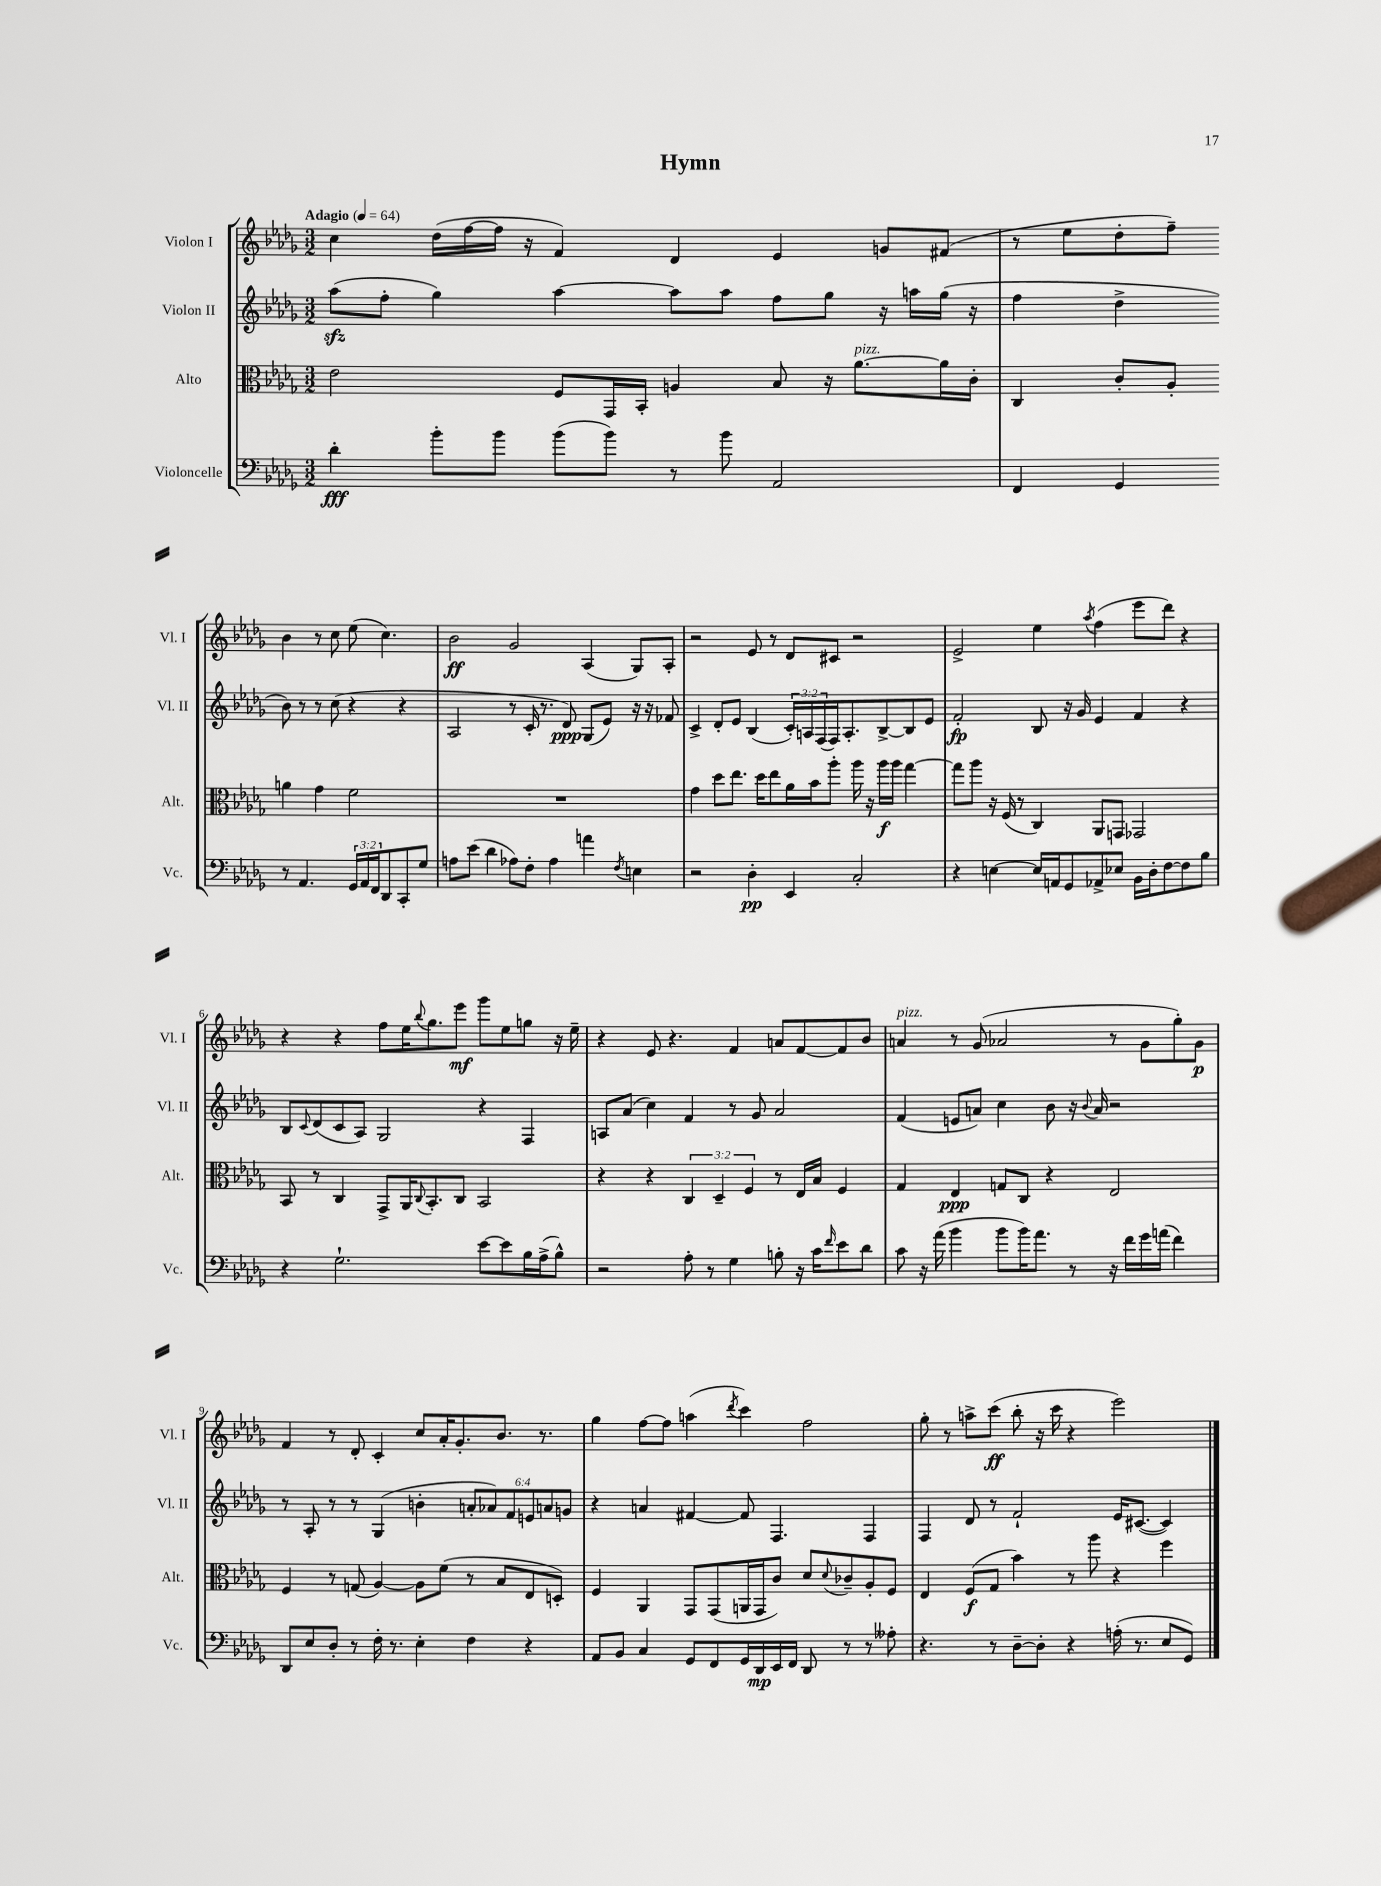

**kern	**dynam	**kern	**dynam	**kern	**dynam	**kern	**dynam
*part4	*part4	*part3	*part3	*part2	*part2	*part1	*part1
*staff4	*staff4	*staff3	*staff3	*staff2	*staff2	*staff1	*staff1
*I"Violoncelle	*	*I"Alto	*	*I"Violon II	*	*I"Violon I	*
*I'Vc.	*	*I'Alt.	*	*I'Vl. II	*	*I'Vl. I	*
*clefF4	*	*clefC3	*	*clefG2	*	*clefG2	*
*k[b-e-a-d-g-]	*	*k[b-e-a-d-g-]	*	*k[b-e-a-d-g-]	*	*k[b-e-a-d-g-]	*
*M3/2	*	*M3/2	*	*M3/2	*	*M3/2	*
*MM64	*	*MM64	*	*MM64	*	*MM64	*
=1	=1	=1	=1	=1	=1	=1	=1
!	!	!	!	!	!	!LO:TX:a:B:t=Adagio	!
4d-'\	fff	2e-\	.	(8aa-zz\L	.	4cc\	.
.	.	.	.	8ff'\J	.	.	.
8b-'\L	.	.	.	4gg-\)	.	(16dd-\LL	.
.	.	.	.	.	.	[16ff\	.
8b-\J	.	.	.	.	.	16ff\JJ]	.
.	.	.	.	.	.	16r	.
(8b-\L	.	8F/L	.	[4aa-\	.	4f/)	.
8b-\J)	.	16GG-/L	.	.	.	.	.
.	.	16BB-'/JJ	.	.	.	.	.
8r	.	4An/	.	8aa-\L]	.	4d-/	.
8b-\	.	.	.	8aa-\J	.	.	.
2AA-/	.	8B-/	.	8ff\L	.	4e-/	.
.	.	16r	.	8gg-\J	.	.	.
!	!	!LO:TX:a:i:t=pizz.	!	!	!	!	!
.	.	[8.a-\L	.	.	.	.	.
.	.	.	.	16r	.	8gn/L	.
.	.	.	.	16aan\LL	.	.	.
.	.	16a-\L]	.	(16gg-\JJ	.	(8f#X/J	.
.	.	16c'\JJ	.	16r	.	.	.
=2	=2	=2	=2	=2	=2	=2	=2
4FF/	.	4C/	.	4ff\	.	8r	.
.	.	.	.	.	.	8ee-\L	.
4GG-/	.	8c'/L	.	4dd-^\	.	8dd-'\	.
.	.	8A-'/J	.	.	.	8ff~\J)	.
8r	.	4an\	.	8b-\)	.	4b-\	.
4.AA-/	.	.	.	8r	.	.	.
.	.	4g-\	.	8r	.	8r	.
.	.	.	.	(8cc\	.	8cc\	.
24GG-/LL	.	2f\	.	4r	.	(8ee-\	.
24AA-/	.	.	.	.	.	.	.
24FF/J	.	.	.	.	.	.	.
8DD-/	.	.	.	.	.	4.cc\)	.
8CC'/	.	.	.	4r	.	.	.
8G-/J	.	.	.	.	.	.	.
!!LO:LB:g=z
=3	=3	=3	=3	=3	=3	=3	=3
8An\L	.	1.r	.	2A-/	.	2b-\	ff
(8e-\J	.	.	.	.	.	.	.
4d-\	.	.	.	.	.	.	.
8A-X\L)	.	.	.	8r	.	2g-/	.
8F'\J	.	.	.	16c'/	.	.	.
.	.	.	.	8.r	.	.	.
4A-\	.	.	.	.	.	.	.
.	.	.	.	8d-/)	ppp	.	.
4an\	.	.	.	(8G-/L	.	(4A-/	.
.	.	.	.	8e-/J)	.	.	.
8qF/	.	.	.	.	.	.	.
4En\	.	.	.	16r	.	8G-/L)	.
.	.	.	.	16r	.	.	.
.	.	.	.	8f-X/	.	8A-'/J	.
=4	=4	=4	=4	=4	=4	=4	=4
2r	.	4g-\	.	4c^/	.	2r	.
.	.	8dd-\L	.	8d-'/L	.	.	.
.	.	8.ee-\J	.	8e-/J	.	.	.
4D-'\	pp	.	.	(4B-/	.	8e-/	.
.	.	16dd-\KL	.	.	.	.	.
.	.	8ee-\	.	.	.	8r	.
4EE-/	.	16a-\L	.	24c'/LL)	.	8d-/L	.
.	.	.	.	24An/	.	.	.
.	.	16b-\J	.	.	.	.	.
.	.	.	.	(24F/	.	.	.
.	.	8aa-'\J	.	16F/J)	.	8c#X/J	.
.	.	.	.	8.A'/	.	.	.
2C'/	.	16aa-\	.	.	.	2r	.
.	.	16r	.	.	.	.	.
.	.	16aa-\LL	f	[8B-^/	.	.	.
.	.	16aa-\JJ	.	.	.	.	.
.	.	[4gg-\	.	8B-/]	.	.	.
.	.	.	.	8e-/J	.	.	.
=5	=5	=5	=5	=5	=5	=5	=5
4r	.	8gg-\L]	.	2f'/	fp	2e-^/	.
.	.	8aa-\J	.	.	.	.	.
[4En\	.	16r	.	.	.	.	.
.	.	(16F/	.	.	.	.	.
.	.	8r	.	.	.	.	.
16E/LL]	.	4C/)	.	8B-/	.	4ee-\	.
16AAn/J	.	.	.	.	.	.	.
8GG-/	.	.	.	16r	.	.	.
.	.	.	.	16g-/	.	.	.
.	.	.	.	.	.	8qaa-/	.
8AA-X^/	.	8AA-/L	.	4e-/	.	(4ff\	.
8E-X/J	.	8GGn/J	.	.	.	.	.
16BB-\LL	.	2GG-X/	.	4f/	.	8eee-\L	.
16D-'\J	.	.	.	.	.	.	.
[8F\	.	.	.	.	.	8ddd-\J)	.
8F\]	.	.	.	4r	.	4r	.
8B-\J	.	.	.	.	.	.	.
!!LO:LB:g=z
=6	=6	=6	=6	=6	=6	=6	=6
4r	.	8BB-/	.	8B-/L	.	4r	.
.	.	.	.	8qqc/	.	.	.
.	.	8r	.	(8d-/	.	.	.
2.G-`\	.	4C/	.	8c/	.	4r	.
.	.	.	.	8A-/J)	.	.	.
.	.	8GG-^/L	.	2G-/	.	8ff\L	.
.	.	16AA-/K	.	.	.	16ee-\K	.
.	.	8qqC/	.	.	.	8qqbb-/	.
.	.	8.BB-'/	.	.	.	8.gg-\	.
.	.	8C/J	.	.	.	8eee-\J	mf
[8e-\L	.	2BB-/	.	4r	.	8ggg-\L	.
8e-\]	.	.	.	.	.	8ee-\	.
16B-\L	.	.	.	4F/	.	8ggn\J	.
(16A-^\J	.	.	.	.	.	.	.
8B-^^\J)	.	.	.	.	.	16r	.
.	.	.	.	.	.	16ee-~\	.
=7	=7	=7	=7	=7	=7	=7	=7
2r	.	4r	.	8An/L	.	4r	.
.	.	.	.	(8a-/J	.	.	.
.	.	4r	.	4cc\)	.	8e-/	.
.	.	.	.	.	.	4.r	.
8A-'\	.	6C/	.	4f/	.	.	.
8r	.	.	.	.	.	.	.
.	.	6D-~/	.	.	.	.	.
4G-\	.	.	.	8r	.	4f/	.
.	.	6F/	.	.	.	.	.
.	.	.	.	8g-/	.	.	.
8Bn'\	.	8r	.	2a-/	.	8an/L	.
16r	.	16E-/LL	.	.	.	[8f/	.
16c\KL	.	16B-/JJ	.	.	.	.	.
16qqf/	.	.	.	.	.	.	.
8e-\	.	4F/	.	.	.	8f/]	.
8d-\J	.	.	.	.	.	8b-/J	.
=8	=8	=8	=8	=8	=8	=8	=8
!	!	!	!	!	!	!LO:TX:a:i:t=pizz.	!
8c\	.	4G-/	.	(4f/	.	4an/	.
16r	.	.	.	.	.	.	.
(16a-\	.	.	.	.	.	.	.
4b-\	.	4E-/	ppp	8en/L	.	8r	.
.	.	.	.	8an/J)	.	(8g-/	.
8b-\L	.	8Gn/L	.	4cc\	.	2a-X/	.
16b-\K)	.	8C/J	.	.	.	.	.
8.a-\J	.	.	.	.	.	.	.
.	.	4r	.	8b-\	.	.	.
8r	.	.	.	16r	.	.	.
.	.	.	.	8qqb-/	.	.	.
.	.	.	.	16a/	.	.	.
16r	.	2E-/	.	2r	.	8r	.
16f\LL	.	.	.	.	.	.	.
16g-\	.	.	.	.	.	8g-\L	.
(16an\JJ	.	.	.	.	.	.	.
4f\)	.	.	.	.	.	8gg-'\)	.
.	.	.	.	.	.	8g-\J	p
!!LO:LB:g=z
=9	=9	=9	=9	=9	=9	=9	=9
8DD-/L	.	4F/	.	8r	.	4f/	.
8E-/	.	.	.	8A-'/	.	.	.
8D-'/J	.	8r	.	8r	.	8r	.
8r	.	(8Gn/	.	8r	.	8d-'/	.
16F'\	.	[4A-/)	.	(4G-/	.	4c'/	.
8.r	.	.	.	.	.	.	.
4E-'\	.	8A-\L]	.	4bn'\	.	8cc/L	.
.	.	(8f\J	.	.	.	16a-'/K	.
.	.	.	.	.	.	8.g-'/	.
4F\	.	8r	.	12an'/L	.	.	.
.	.	.	.	12a-X/)	.	.	.
.	.	8B-/L	.	.	.	8.b-/J	.
.	.	.	.	12f/	.	.	.
4r	.	8E-/	.	12en/	.	.	.
.	.	.	.	.	.	8.r	.
.	.	.	.	12an/	.	.	.
.	.	8Dn'/J)	.	.	.	.	.
.	.	.	.	12gn/J	.	.	.
=10	=10	=10	=10	=10	=10	=10	=10
8AA-/L	.	4F/	.	4r	.	4gg-\	.
8BB-/J	.	.	.	.	.	.	.
4C/	.	4AA-/	.	4an/	.	[8ff\L	.
.	.	.	.	.	.	8ff\J]	.
8GG-/L	.	8GG-/L	.	[4f#X/	.	(4aan\	.
8FF/	.	(8GG-/	.	.	.	.	.
.	.	.	.	.	.	8qddd-/	.
16GG-/L	.	16AAn/L	.	8f#/]	.	4ccc\)	.
16DD-/	mp	16GG-/J	.	.	.	.	.
16EE-/	.	8c/J)	.	4.F/	.	.	.
16FF/JJ	.	.	.	.	.	.	.
8DD-/	.	8d-/L	.	.	.	2ff\	.
.	.	8qqd-/	.	.	.	.	.
8r	.	8c-X~/	.	.	.	.	.
8r	.	8A-'/	.	4F/	.	.	.
8A--X'\	.	8F/J	.	.	.	.	.
=11	=11	=11	=11	=11	=11	=11	=11
4.r	.	4E-/	.	4F/	.	8gg-'\	.
.	.	.	.	.	.	8r	.
.	.	(8F/L	f	8d-/	.	8aan^\L	.
8r	.	8G-/J	.	8r	.	(8ccc\J	ff
[8D-~\L	.	4b-\)	.	2f`/	.	8bb-'\	.
8D-'\J]	.	.	.	.	.	16r	.
.	.	.	.	.	.	16ccc\	.
4r	.	8r	.	.	.	4r	.
.	.	8aa-\	.	.	.	.	.
(16An'\	.	4r	.	16e-/KL	.	2eee-\)	.
8.r	.	.	.	([8.c#X/J	.	.	.
8E-/L	.	4ff\	.	4c#/])	.	.	.
8GG-/J)	.	.	.	.	.	.	.
==	==	==	==	==	==	==	==
*-	*-	*-	*-	*-	*-	*-	*-
